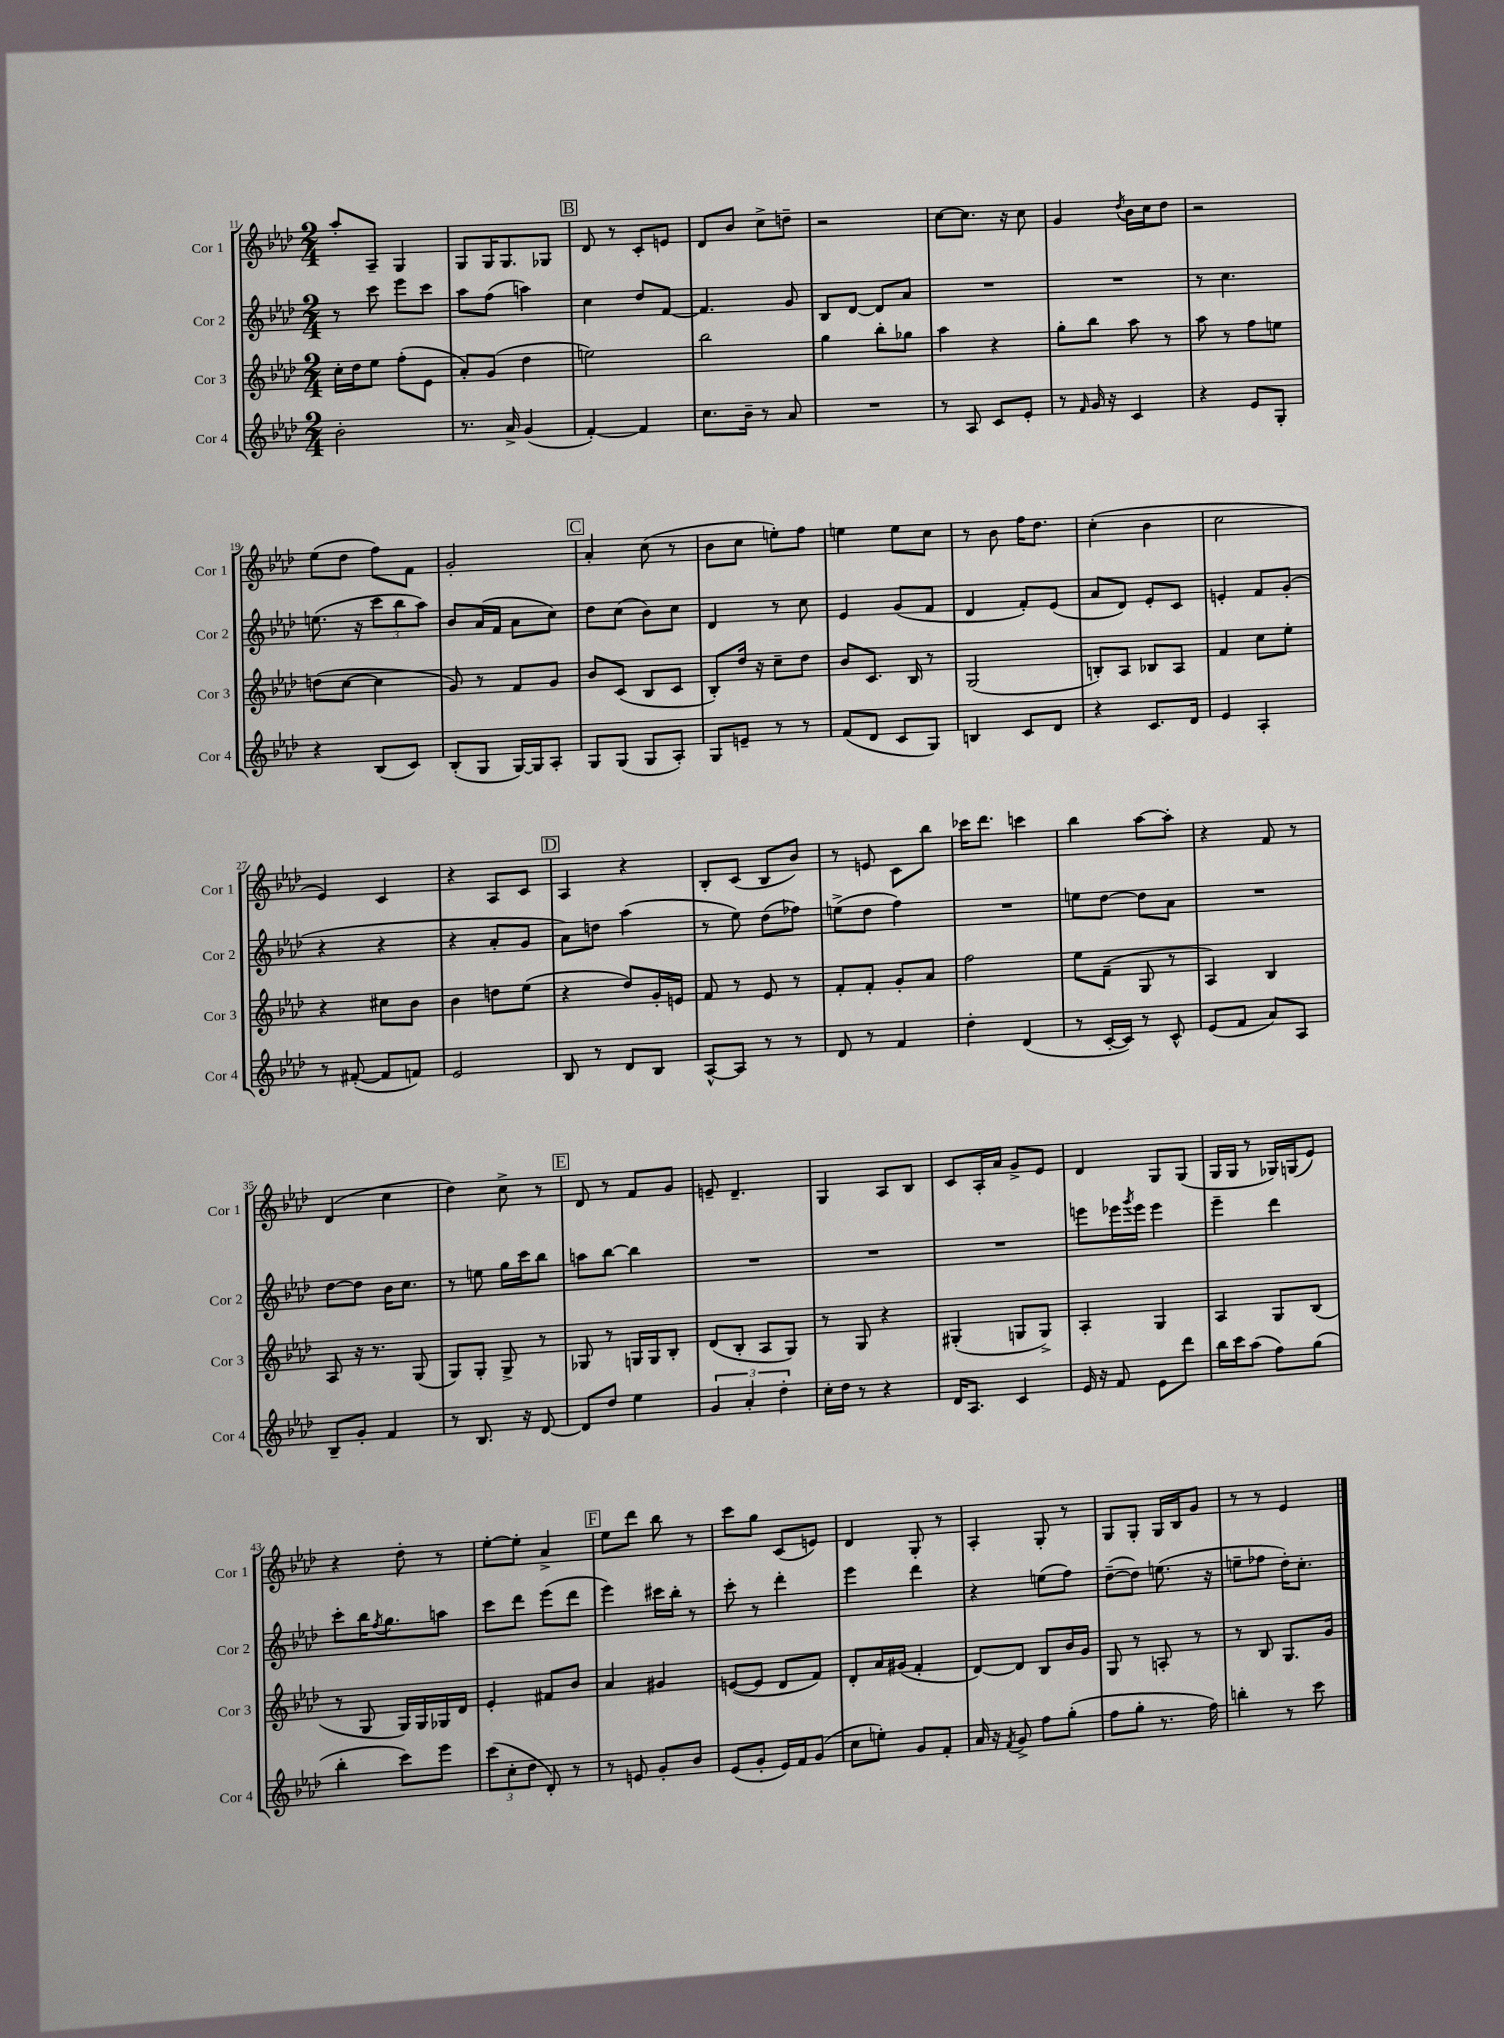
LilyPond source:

<<
\new StaffGroup <<
\new Staff = "s0" \with { instrumentName = "Cor 1" shortInstrumentName = "Cor 1" } {
    \clef treble \key aes \major \numericTimeSignature \time 2/4
    aes''8-. aes8-- g4 |
    g8 g16 g8. ges8 |
    \mark \markup { \box "B" } des'8 r8 c'8-. e'8 |
    des'8 bes'8 c''8-> d''8-- |
    r2 |
    c''8~ c''8. r16 c''8 |
    g'4 \acciaccatura { des''8 } bes'16 c''16 des''8 |
    r2 |
    ees''8( des''8 f''8) f'8 |
    g'2-. |
    \mark \markup { \box "C" } aes'4-. c''8( r8 |
    bes'8 c''8 e''8-.) f''8 |
    e''4 e''8 c''8 |
    r8 bes'8 f''16 des''8. |
    c''4-.( bes'4 |
    c''2 |
    ees'4) c'4 |
    r4 aes8 c'8 |
    \mark \markup { \box "D" } aes4 r4 |
    bes8-. c'8( bes8 bes'8) |
    r8 e'8 c'8 bes''8 |
    ces'''16 des'''8. c'''4 |
    bes''4 aes''8~ aes''8-. |
    r4 f'8 r8 |
    des'4( c''4 |
    des''4) c''8-> r8 |
    \mark \markup { \box "E" } des'8 r8 f'8 g'8 |
    e'8-- des'4.-- |
    g4 aes8 bes8 |
    c'8 aes16-. aes'16 g'8-> ees'8 |
    des'4 g8 g8( |
    g16 g16 r8 ges16) g16( ees'8) |
    r4 des''8-. r8 |
    ees''8~-. ees''8-. aes'4-> |
    \mark \markup { \box "F" } ees''8 des'''8 bes''8 r8 |
    c'''8 g''8 c'8( e'8) |
    des'4 g8-. r8 |
    aes4-. g8-. r8 |
    g8 g8-. g16 bes16 g'8 |
    r8 r8 ees'4 \bar "|." |
}
\new Staff = "s1" \with { instrumentName = "Cor 2" shortInstrumentName = "Cor 2" } {
    \clef treble \key aes \major \numericTimeSignature \time 2/4
    r8 c'''8 ees'''8 c'''8 |
    aes''8 f''8( a''4) |
    \mark \markup { \box "B" } c''4 des''8 f'8~ |
    f'4. g'8 |
    bes8 des'8~ des'8 aes'8 |
    R2 |
    R2 |
    r8 c''4. |
    e''8.( r16 \tuplet 3/2 { c'''8 bes''8 aes''8) } |
    bes'8 aes'16( f'16 aes'8 c''8) |
    \mark \markup { \box "C" } des''8 c''8( bes'8) c''8 |
    des'4 r8 c''8 |
    ees'4 g'8( f'8 |
    des'4 f'8-.) ees'8( |
    aes'8 des'8) ees'8-. c'8 |
    e'4-. f'8 g'8-.( |
    r4 r4 |
    r4 aes'8-. g'8 |
    \mark \markup { \box "D" } aes'8) d''8 aes''4( |
    r8 ees''8) des''8( fes''8) |
    e''8->( des''8 f''4) |
    R2 |
    e''8 des''8~ des''8 aes'8 |
    R2 |
    des''8~ des''8 bes'16 c''8. |
    r8 e''8 g''16 c'''16 bes''8 |
    \mark \markup { \box "E" } a''8 bes''8~ bes''4 |
    R2 |
    R2 |
    R2 |
    e'''8 ees'''16 \acciaccatura { g'''8 } ees'''16 ees'''4 |
    ees'''4-- des'''4 |
    c'''8-. bes''16 \acciaccatura { f''8 } g''8. a''8 |
    c'''8 des'''8 ees'''8( des'''8 |
    \mark \markup { \box "F" } ees'''4) cis'''16 bes''16-. r8 |
    c'''8-. r8 des'''4-. |
    ees'''4 des'''4 |
    r4 e''8( f''8) |
    des''8~--( des''8) e''8.( r16 |
    e''8-- fes''8 des''16-.) c''8.-. \bar "|." |
}
\new Staff = "s2" \with { instrumentName = "Cor 3" shortInstrumentName = "Cor 3" } {
    \clef treble \key aes \major \numericTimeSignature \time 2/4
    c''16-. des''16 ees''8 f''8-.( ees'8 |
    aes'8-.) g'8( des''4 |
    \mark \markup { \box "B" } e''2) |
    bes''2 |
    g''4 bes''8-. ges''8 |
    aes''4 r4 |
    g''8-. bes''8 aes''8 r8 |
    aes''8 r8 f''8 e''8 |
    d''8( c''8~ c''4 |
    g'8) r8 f'8 g'8 |
    \mark \markup { \box "C" } bes'8 c'8( bes8 c'8 |
    bes8-.) des''16 r16 c''8-- des''8 |
    bes'8 c'8. bes16 r8 |
    g2( |
    b8-.) aes8 bes8 aes8 |
    f'4 c''8 ees''8-. |
    r4 cis''8 bes'8 |
    bes'4 d''8 ees''8( |
    \mark \markup { \box "D" } r4 des''8) g'16-. e'16 |
    f'8 r8 ees'8 r8 |
    f'8-. f'8-. g'8-. aes'8 |
    f''2 |
    ees''8 f'8--( g8 r8 |
    aes4) bes4 |
    aes8 r16 r8. g8( |
    g8) g8-. g8-> r8 |
    \mark \markup { \box "E" } ges8 r8 g16 g16 bes8-. |
    des'8( bes8-. aes8 g8) |
    r8 g8 r4 |
    gis4-.( g8 g8->) |
    aes4-. g4 |
    aes4 g8 bes8( |
    r8 g8 g16) g16 ges16 des'16 |
    ees'4-. fis'8 bes'8 |
    \mark \markup { \box "F" } aes'4 gis'4 |
    e'8~( e'8 des'8 f'8) |
    des'8-. aes'16 gis'16( f'4-. |
    des'8~) des'8 bes8 bes'16 g'16 |
    g8 r8 a8-. r8 |
    r8 bes8 g8. g'16 \bar "|." |
}
\new Staff = "s3" \with { instrumentName = "Cor 4" shortInstrumentName = "Cor 4" } {
    \clef treble \key aes \major \numericTimeSignature \time 2/4
    bes'2-. |
    r8. aes'16-> g'4( |
    \mark \markup { \box "B" } f'4~-.) f'4 |
    c''8. bes'16-- r8 aes'8 |
    R2 |
    r8 aes8 c'8 ees'8-. |
    r8 \grace { f'16 } g'16 r16 c'4 |
    r4 ees'8 g8-. |
    r4 bes8( c'8) |
    bes8-.( g8 g16~) g16 aes8-. |
    \mark \markup { \box "C" } g8 g8( g8 aes8-.) |
    g8 e'8-- r8 r8 |
    f'8( des'8 c'8 g8) |
    b4 c'8 des'8 |
    r4 c'8. des'16 |
    ees'4 aes4-. |
    r8 fis'8~-.( fis'8 f'8) |
    ees'2 |
    \mark \markup { \box "D" } bes8 r8 des'8 bes8 |
    aes8~-^ aes8 r8 r8 |
    des'8 r8 f'4 |
    des''4-. des'4( |
    r8 c'16~-. c'16) r8 c'8-^ |
    ees'8( f'8 aes'8) aes8 |
    bes8-- g'8-. f'4 |
    r8 bes8. r16 des'8~ |
    \mark \markup { \box "E" } des'8 des''8 ees''4 |
    \tuplet 3/2 { g'4 aes'4-. des''4-. } |
    c''16-. des''16 r8 r4 |
    des'16 aes8. c'4 |
    ees'16 r16 f'8 ees'8 des'''8 |
    bes''16 c'''16 aes''8( f''8) g''8( |
    bes''4-. c'''8) ees'''8 |
    \tuplet 3/2 { c'''8( c''8-. des''8 } des'8-.) r8 |
    \mark \markup { \box "F" } r8 e'8 g'8-. bes'8 |
    ees'8( g'8-. ees'16) f'16 g'8( |
    c''8 e''8-.) g'8 f'8-. |
    aes'16 r16 \acciaccatura { f'8 } g'8-> f''8 g''8-.( |
    f''8 g''8-. r8. f''16) |
    b''4-. r8 c'''8 \bar "|." |
}
>>
>>
\layout { \context { \Score currentBarNumber = #11 } }
